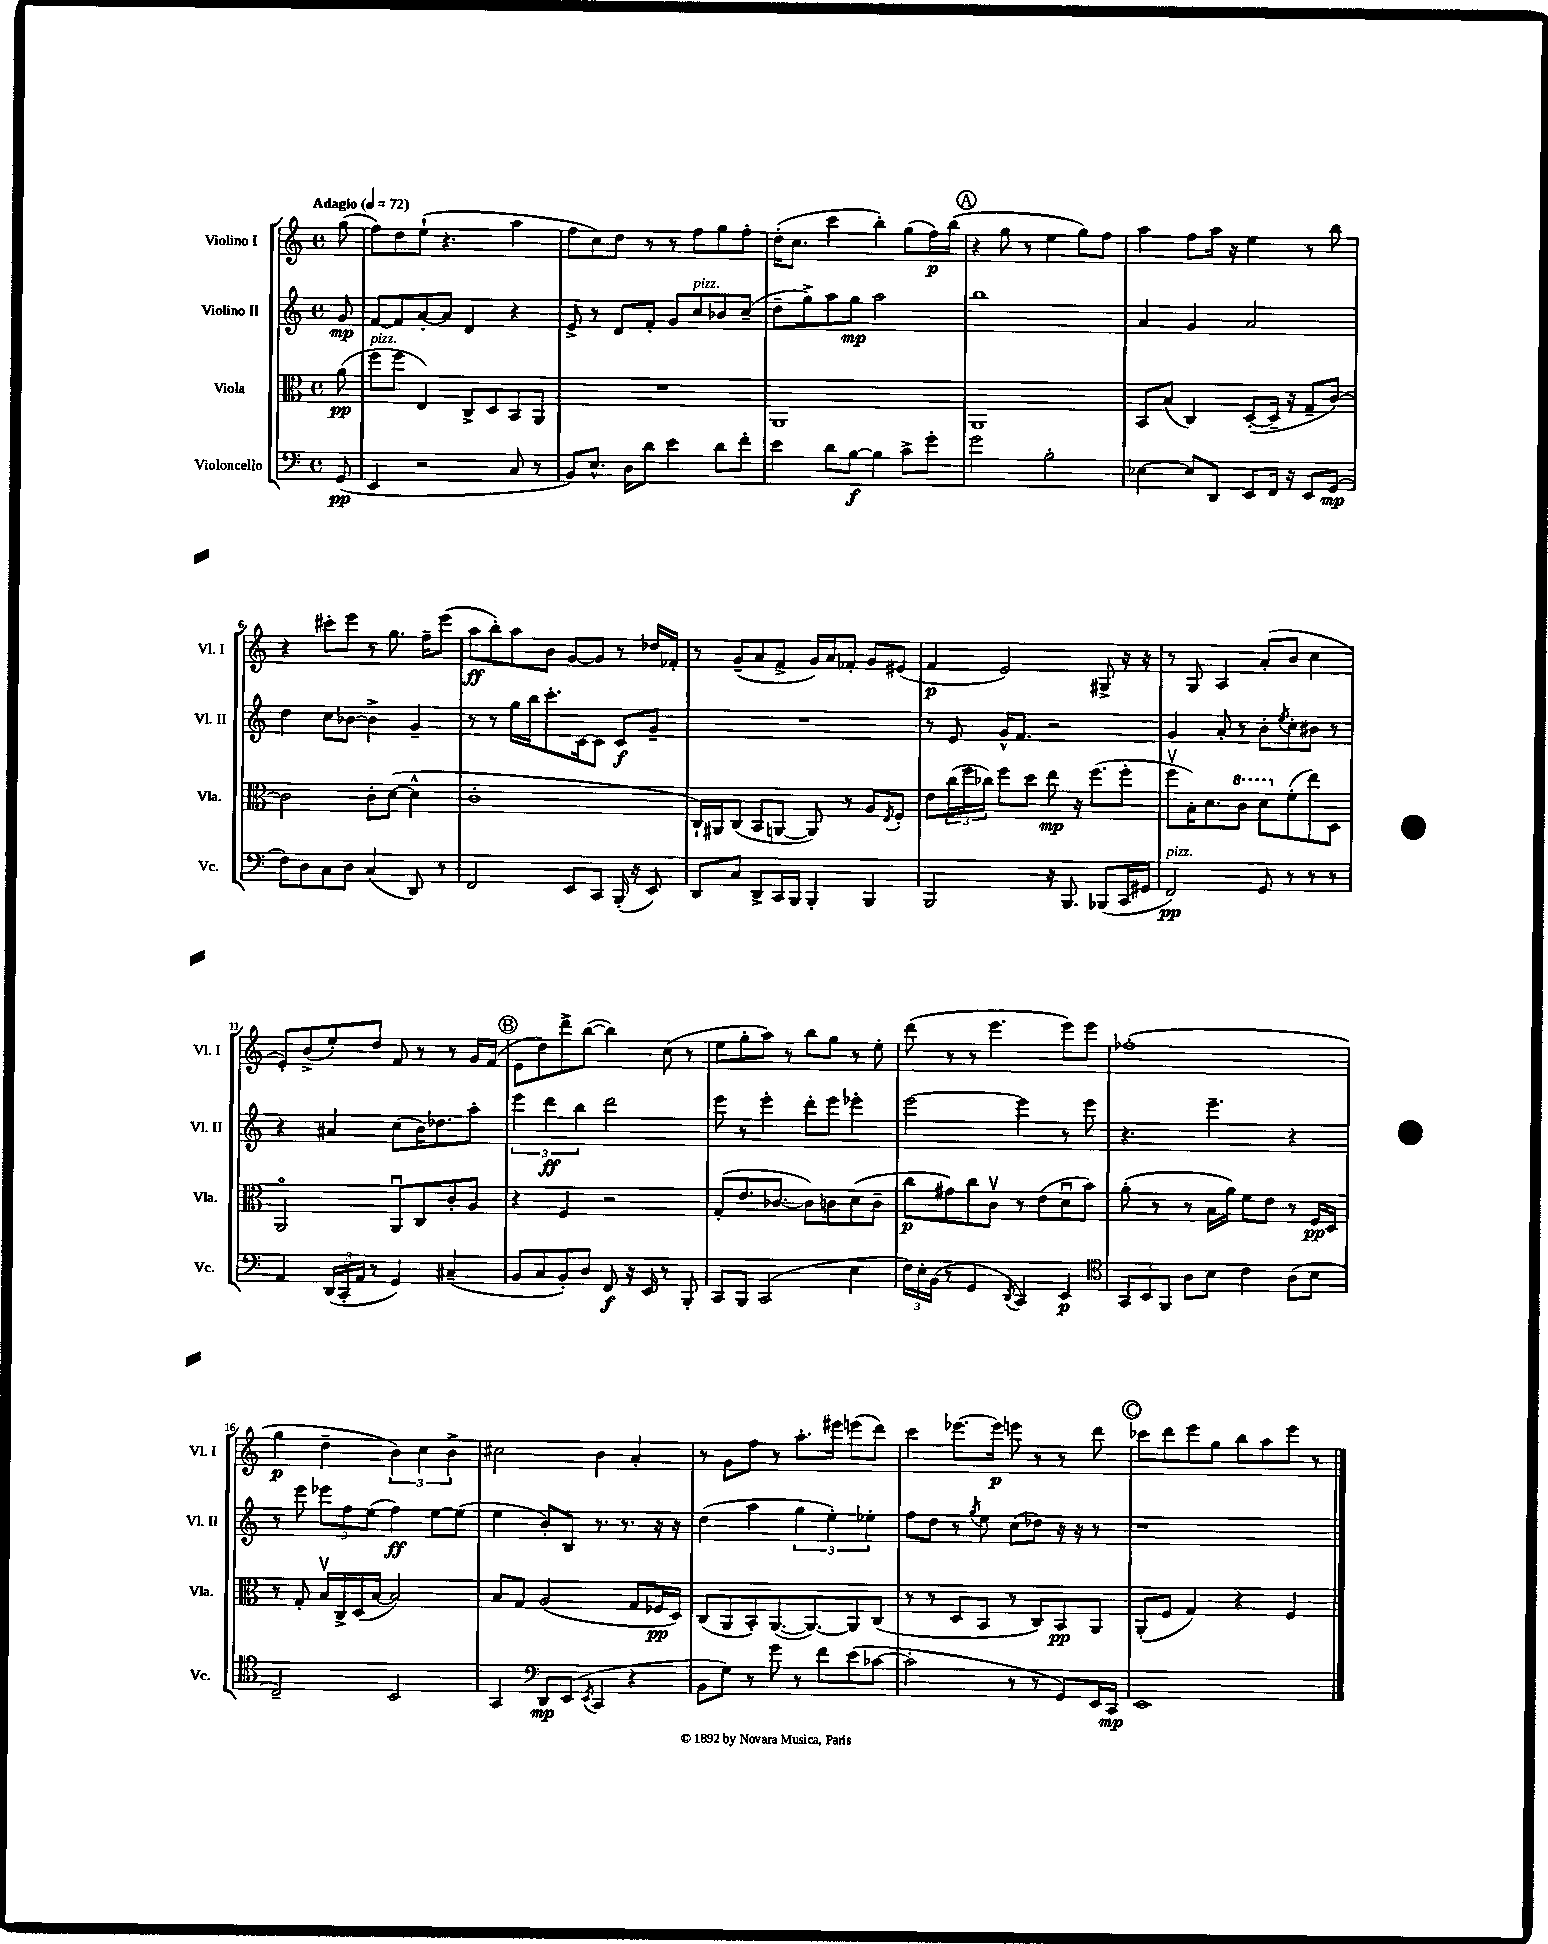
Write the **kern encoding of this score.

**kern	**kern	**kern	**kern
*staff4	*staff3	*staff2	*staff1
*clefF4	*clefC3	*clefG2	*clefG2
*k[]	*k[]	*k[]	*k[]
*M4/4	*M4/4	*M4/4	*M4/4
*met(c)	*met(c)	*met(c)	*met(c)
*MM72	*MM72	*MM72	*MM72
(8GG/	(8a\	8g/	(8gg\
=	=	=	=
4EE/	8ff\L	[8f/L	8ff\L)
.	8ff\J	8f/]	8dd\
2r	4E/)	[8a'/	(8ee`\J
.	.	8a/]J	4.r
.	8C^/L	4d/	.
.	8D/	.	.
8C/	8BB/	4r	4aa\
8r	8AA/J	.	.
=	=	=	=
8BB/L)	1r	8e^/	8ff\L
8.E^^/J	.	8r	8cc\)
.	.	8d/L	8dd\J
16D\LK	.	.	.
8d\J	.	8f'/J	8r
4e\	.	8g/L	8r
.	.	8cc/	8ff\L
8d\L	.	8b-/	8gg\
8f'\J	.	(8cc~/J	8ff'\J
=	=	=	=
4e\	1AA	8dd~\L	(16dd'\LK
.	.	.	8.cc\J
.	.	8gg^\)	.
8d\L	.	8aa\	4ccc\
[8B\J	.	8gg\J	.
4B\]	.	2aa\	4bb'\)
8c^\L	.	.	(8gg\L
8g'\J	.	.	16ff\L)
.	.	.	(16bb\JJ
=	=	=	=
2g\	1AA	1bb	4r
.	.	.	8gg\
.	.	.	8r
2B'\	.	.	4ee\
.	.	.	8gg\L)
.	.	.	8ff\J
=	=	=	=
[4E-\	8BB/L	4a/	4aa\
.	(8B/J	.	.
8E-/]L	4C/)	4g/	8ff\L
8DD/J	.	.	16aa\Jk
.	.	.	16r
8EE/L	([8D'/L	2a/	4ee\
16FF/Jk	16D~/]Jk	.	.
16r	16r	.	.
8EE/L	8G~/L	.	8r
(8GG/J	[8c/J)	.	8bb\
=	=	=	=
8F\L)	2c\]	4dd\	4r
8D\	.	.	.
8C\	.	8cc\L	8ccc#'\L
8D\J	.	[8b-\J	8eee\J
(4C/	8c'\L	4b-^\]	8r
.	([8d\J	.	8.gg\
8DD/)	4d^^\]	4g~/	.
.	.	.	16ff~\LK
8r	.	.	(8eee\J
=	=	=	=
2FF/	1c'	8r	8aa\L
.	.	8r	8bb'\)
.	.	16gg\LL	8aa\
.	.	16bb\J	.
.	.	8.ccc'\	8b\J
8EE/L	.	.	[8g/L
.	.	[16c\k	.
8CC/J	.	8c\]J	8g/]J
(16BBB'/	.	8c/L	8r
16r	.	.	.
8EE/)	.	8g~/J	16dd-/LL
.	.	.	16f-'/JJ
=	=	=	=
8DD/L	16C`/LL)	1r	8r
.	16AA#/J	.	.
8C/J	(8C/J	.	(8g~/L
8DD^/L	8BB/L	.	8a/
16CC/L	[8AA/J	.	8f^/J
16BBB/JJ	.	.	.
4BBB'/	8AA/])	.	16g/LL)
.	.	.	16a/J
.	8r	.	8f-'/J
4BBB/	8A/L	.	8g/L
.	8qE/	.	.
.	8F'/J	.	(8e#/J
=	=	=	=
2BBB/	8e\L	8r	4f/
.	(24cc\L	8e/	.
.	24ff\	.	.
.	24cc-\JJ)	.	.
.	8ff\L	16g^^/LK	2e/)
.	.	8.f/J	.
.	8dd\J	.	.
16r	8ee\	2r	.
8.BBB/	.	.	.
.	16r	.	.
.	(8.ff\L	.	.
(8BBB-/L	.	.	8G#^/
16CC/L	8ff'\J	.	16r
16GG#/JJ	.	.	16r
=	=	=	=
2FF/)	8ffv\L	4g/	8r
.	16B'\K)	.	8G/
.	8.d\	.	.
.	.	8a'/	4A/
.	8cc\J	8r	.
8GG/	8dd\L	8b'\L	(8a'/L
.	.	8qee/	.
8r	(8f'\	8cc'\	8b/J
8r	8ee\)	8b#\J	4cc\
8r	8D\J	8r	.
=	=	=	=
4AA/	2AAo/	4r	8e'/L)
.	.	.	(8b^/
(24DD/LL	.	4a#/	8ee'/)
24CC'/	.	.	.
24AA/JJ	.	.	.
8r	.	.	8dd/J
4GG/)	8AAu/L	(8cc\L	8f/
.	8C/	16b\K)	8r
.	.	8.dd-\	.
(4C#~/	8c'/	.	8r
.	8A/J	8aa'\J	16g/LL
.	.	.	(16f/JJ
=	=	=	=
8BB/L	4r	6eee\	8e\L
8C/	.	.	8dd\)
.	.	6ddd\	.
8BB'/)	4F/	.	8ddd^\
.	.	6bb\	.
8D/J	.	.	([8bb\J
8FF/	2r	2ddd\	4bb\])
16r	.	.	.
16EE/	.	.	.
8r	.	.	(8cc\
8BBB'/	.	.	8r
=	=	=	=
8CC/L	(8G'/L	8eee\	8ee\L
8BBB/J	8.e/	8r	8gg'\
(2CC/	.	4eee'\	8aa\J)
.	[8.c-/J	.	.
.	.	.	8r
.	8c-\]L)	8ddd'\L	8bb\L
.	8c\	8eee\J	8gg\J
4E\	(8d\	4eee-'\	8r
.	8c~\J	.	8ee'\
=	=	=	=
24F\LL)	8cc\L	[2eee\	(8ddd\
24E'\	.	.	.
(24BB\JJ	.	.	.
8r	8g#\)	.	8r
4GG/	8cc\	.	8r
.	8cv\J	.	4.eee\
8qDD/	.	.	.
4CC/)	8r	4eee\]	.
.	(8e\L	.	.
4EE/	8du\	8r	8eee\L)
.	8b\J)	8eee\	8eee\J
=	=	=	=
*clefC4	*	*	*
12GG/L	(8a'\	4.r	(1ff-'
12BB/	.	.	.
.	8r	.	.
12FF/J	.	.	.
8A\L	8r	.	.
8B\J	16B\LL	4.eee~\	.
.	16a\JJ)	.	.
4c\	8f\L	.	.
.	8e\J	.	.
(8A\L	8r	4r	.
8B\J	16F/LL	.	.
.	16D/JJ	.	.
=	=	=	=
2C~/)	8r	8r	4gg\
.	8G'/	8eee\	.
.	16Bv/LL	12eee-\L	4dd~\
.	16C^/	.	.
.	.	12ff\	.
.	(16D/	.	.
.	.	(12ee\J	.
.	[16B/JJ	.	.
2BB/	2B/])	4ff\)	6b\)
.	.	.	6cc\
.	.	[8ee\L	.
.	.	.	6b^\
.	.	(8ee\]J	.
=	=	=	=
4GG/	8B/L	4ee\	2cc#\
.	8G/J	.	.
*clefF4	*	*	*
8DD/L	(2A/	8b'/L)	.
(8EE/J	.	8B/J	.
8qEE/	.	.	.
4CC/	.	8.r	4b\
.	.	8.r	.
4r	8G/L	.	4a'/
.	16F-/L	16r	.
.	16D/JJ)	16r	.
=	=	=	=
8BB\L	(8C/L	(4dd\	8r
8G\J)	8AA/	.	8g\L
8r	8BB'/)	4aa\	8ff\J
8g\	([8.AA/	.	8r
8r	.	6gg\	8.aa'\L
.	8.AA/_)	.	.
8f\L	.	.	.
.	.	6ee'\)	.
.	.	.	16eee#\Jk
(8e\	8AA/]	.	(8eee\L
.	.	6ee-'\	.
[8c-\J	(8C/J	.	8ddd\J)
=	=	=	=
2c-'\]	8r	8ff\L	4ccc\
.	8r	8dd\J	.
.	8D/L	8r	[8.eee-\L
.	.	8qgg/	.
.	8BB/J	8ee\	.
.	.	.	16eee-\]Jk
8r	8r	(8cc\L	8eee\
8r	8C/L)	8dd-\J)	8r
8GG/L)	8BB/	16r	8r
.	.	16r	.
16EE/L	8AA/J	8r	8ddd\
16CC/JJ	.	.	.
=	=	=	=
1EE	(8AA'/L	1r	8ccc-\L
.	8F/J	.	8ddd\
.	4G/)	.	8eee\
.	.	.	8gg\J
.	4r	.	8bb\L
.	.	.	8aa\
.	4F/	.	8eee\J
.	.	.	8r
==	==	==	==
*-	*-	*-	*-
